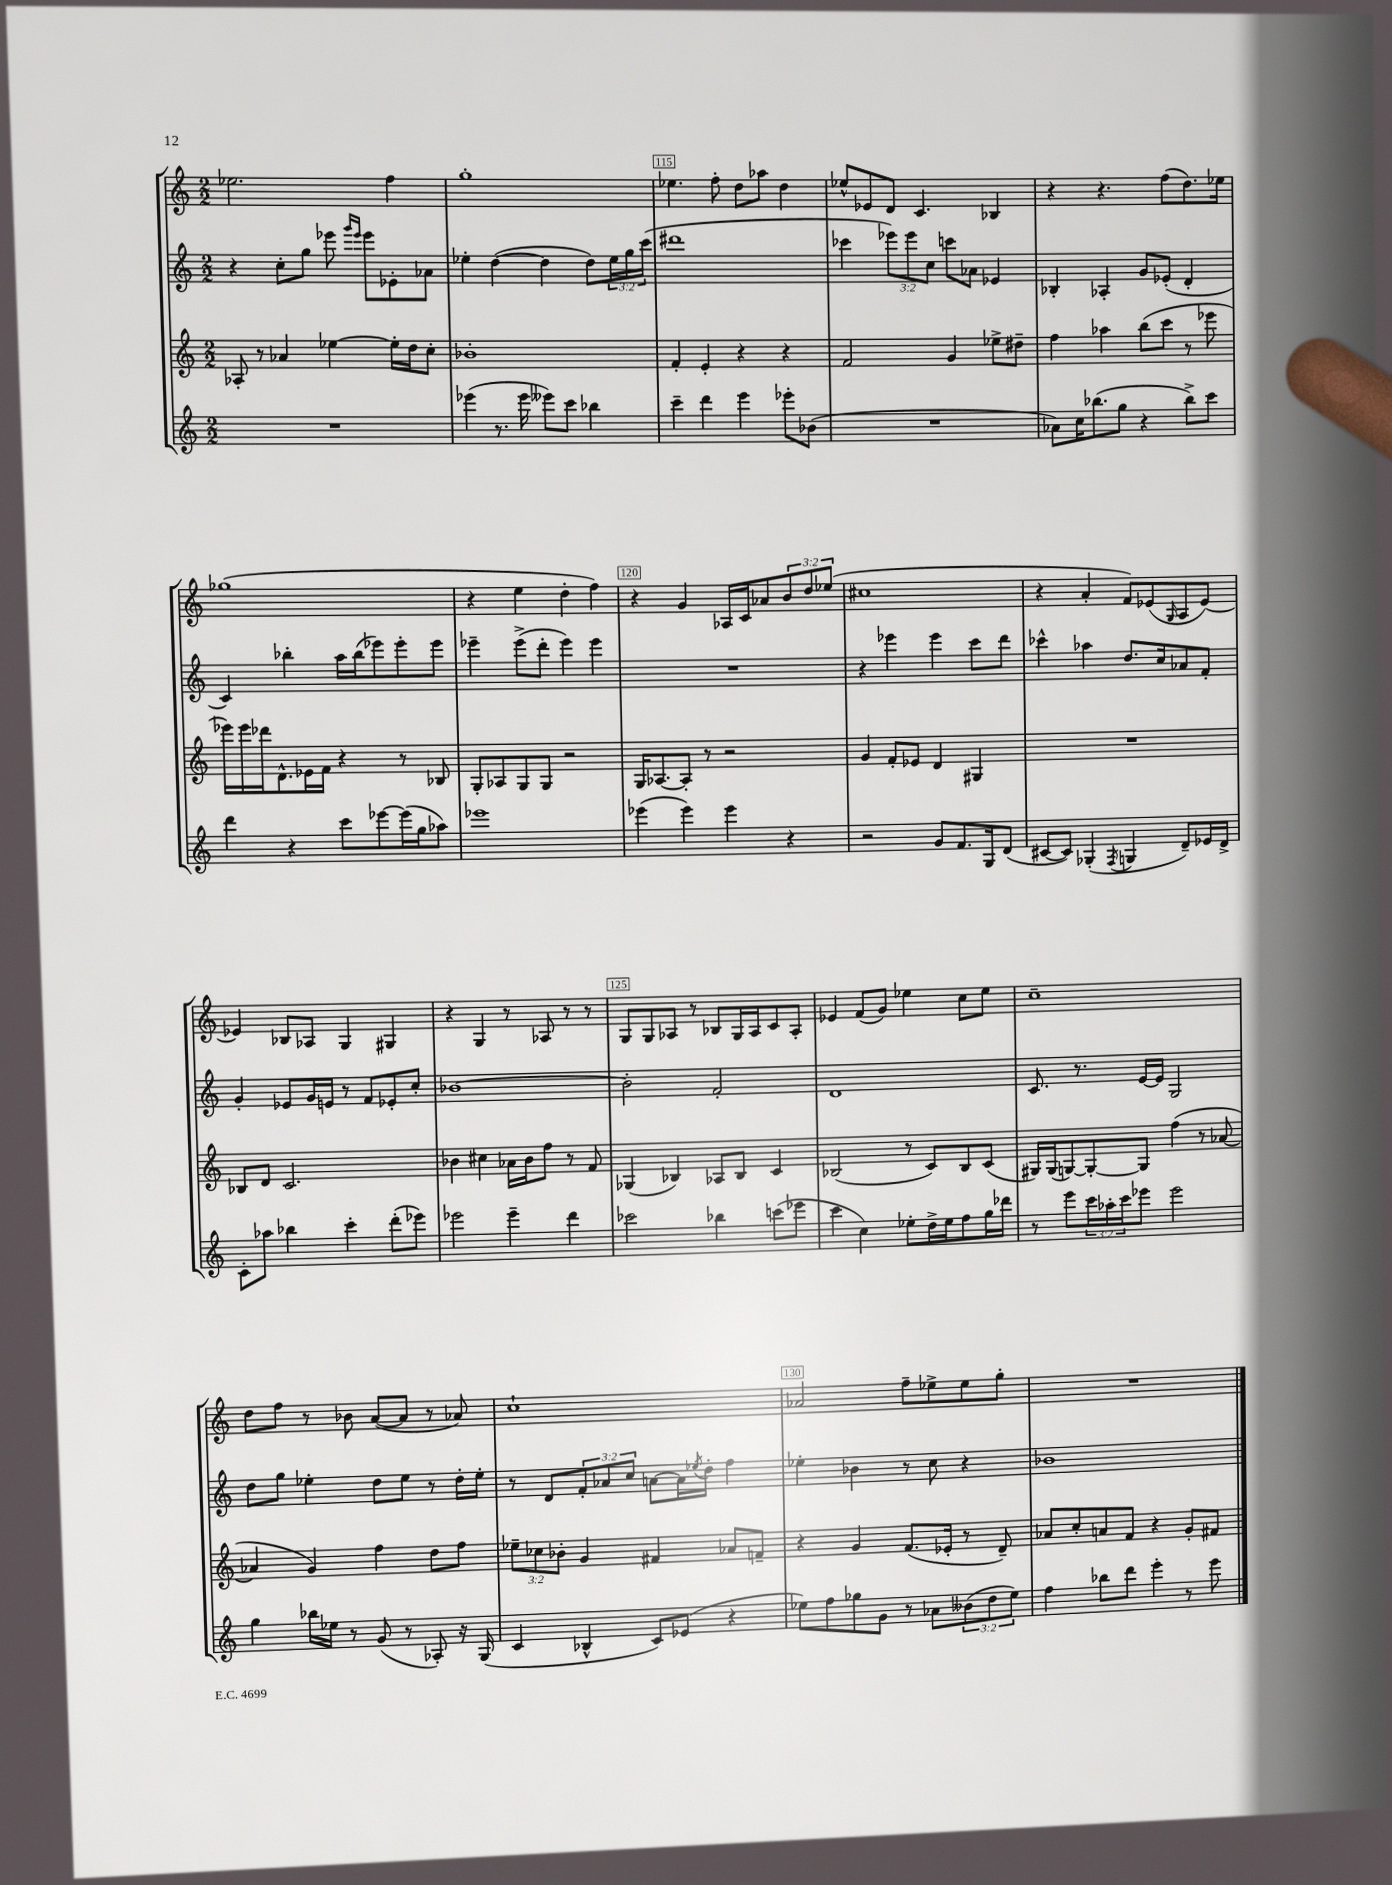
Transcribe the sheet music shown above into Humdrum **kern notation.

**kern	**kern	**kern	**kern
*staff4	*staff3	*staff2	*staff1
*clefG2	*clefG2	*clefG2	*clefG2
*k[]	*k[]	*k[]	*k[]
*M2/2	*M2/2	*M2/2	*M2/2
1r	8A-'	4r	2.ee-
.	8r	.	.
.	4a-	8cc'	.
.	.	8gg	.
.	[4ee-	8eee-	.
.	.	16qqggg	.
.	.	16qqeee-	.
.	.	8eee-	.
.	16ee-']	8e-'	4ff
.	16dd	.	.
.	8cc'	8a-	.
=	=	=	=
(4eee-	1b-'	4ee-'	1gg'
8.r	.	([4dd	.
16eee-	.	.	.
8eee--)	.	4dd]	.
8ccc	.	.	.
4bb-	.	8dd)	.
.	.	24ee-	.
.	.	24gg	.
.	.	(24ccc	.
=	=	=	=
4ccc~	4f'	1ddd#	4.ee-
4ddd	4e'	.	.
.	.	.	8ff'
4eee	4r	.	8dd
.	.	.	8aa-
8eee-'	4r	.	4dd
(8b-	.	.	.
=	=	=	=
1r	2f	4ccc-	8ee-^^
.	.	.	8e-
.	.	12eee-)	8d
.	.	12eee-	.
.	.	.	4.c
.	.	12cc	.
.	4g	8ccc	.
.	.	8a-	.
.	8ee-^	4e-	4B-
.	8dd#~	.	.
=	=	=	=
8a-)	4ff	4B-'	4r
16cc	.	.	.
(8.bb-	.	.	.
.	4aa-	4A-'	4.r
8gg	.	.	.
4r	(8bb	8g	.
.	8ccc	(8e-'	(8ff
8bb-^)	8r	4d'	8.dd)
8ccc	8eee-	.	.
.	.	.	16ee-
=	=	=	=
4ddd	16eee-)	4c)	(1gg-
.	16eee-	.	.
.	16ddd-	.	.
.	8.d^^	.	.
4r	.	4bb-'	.
.	16e-	.	.
.	16f	.	.
8ccc	4r	16aa	.
.	.	(16bb-	.
[8eee-	.	8eee-)	.
(16eee-]	8r	8eee-'	.
16gg	.	.	.
8aa-)	8B-	8eee-	.
=	=	=	=
1eee-	8G'	4eee-~	4r
.	8A-	.	.
.	8G	(8eee-^	4ee
.	8G	8ddd'	.
.	2r	4eee-)	4dd'
.	.	4eee-	4ff)
=	=	=	=
(4eee-	16G	1r	4r
.	[8.A-	.	.
4eee-)	8A-']	.	4g
.	8r	.	.
4eee-	2r	.	16A-
.	.	.	16c
.	.	.	8a-
4r	.	.	12b
.	.	.	12dd
.	.	.	(12ee-
=	=	=	=
2r	4g	4r	1cc#
.	8f'	4eee-	.
.	8e-	.	.
8g	4d	4eee-	.
8.f	.	.	.
.	4G#	8ccc	.
16G	.	.	.
(8d	.	8ddd	.
=	=	=	=
[8c#	1r	4ccc-^^	4r
8c#])	.	.	.
(4G-'	.	4aa-	4a'
8qF	.	.	.
4G	.	8.dd	8f)
.	.	.	(8e-
.	.	16cc	.
.	.	.	16qqG
8d~)	.	8a-	8A
16e-	.	8f'	[8e-)
16d^	.	.	.
=	=	=	=
8c'	8B-	4g'	4e-]
8aa-	8d	.	.
4bb-	2.c	8e-	8B-
.	.	16g	8A-
.	.	16e	.
4ccc'	.	8r	4G
.	.	8f	.
(8ddd'	.	8e-'	4G#
8eee-)	.	8cc'	.
=	=	=	=
2eee-	4b-	[1b-	4r
.	4cc#	.	4G
4eee-~	16a-	.	8r
.	16b-	.	.
.	8ff	.	8A-
4ddd	8r	.	8r
.	8f	.	8r
=	=	=	=
2ccc-	(4G-	2b-']	8G
.	.	.	8G
.	4B-)	.	8A-
.	.	.	8r
4bb-	8A-	2f'	8B-
.	8B-	.	16G
.	.	.	16A-
(8ccc	4c	.	8c
8eee-	.	.	8A-'
=	=	=	=
4ccc	(2B-	1d	4e-
4cc)	.	.	(8f
.	.	.	8g)
8ee-'	8r	.	4ee-
16dd^	8c)	.	.
16ee-	.	.	.
8ff	8B-	.	8cc
16gg	(8c	.	8ee-
16ddd-	.	.	.
=	=	=	=
8r	16G#)	8.c	1cc~
.	(16G#	.	.
8eee	[8G)	.	.
.	.	8.r	.
24ccc	8G'_	.	.
24aa-'	.	.	.
24ccc	.	.	.
8eee-	8G]	[16e	.
.	.	16e]	.
2eee-	(4ff	2G	.
.	8r	.	.
.	[8a-	.	.
=	=	=	=
4gg	4a-]	8dd	8dd
.	.	8gg	8ff
16bb-	4g)	4ee-'	8r
16ee-	.	.	.
8r	.	.	8b-
(8g	4ff	8dd	([8a
8r	.	8ee-	8a]
8A-')	8dd	8r	8r
16r	8ff	16dd'	8a-)
(16G	.	16ee-'	.
=	=	=	=
4c	12ee-~	8r	1cc`
.	12cc-	.	.
.	.	8d	.
.	12b-'	.	.
4B-^^	4g	12f'	.
.	.	12a-	.
.	.	12cc	.
8c)	4f#	[8a	.
(8e-	.	16a]	.
.	.	8qee-	.
.	.	16dd'	.
4r	8a-	4ff	.
.	8f~	.	.
=	=	=	=
8ee-)	4r	4ee-'	2a-
8ff	.	.	.
8gg-	4g	4b-	.
8g	.	.	.
8r	(8.f	8r	8ff~
8a-	.	8cc	8ee-^
.	16e-'	.	.
(12b--	8r	4r	8ee-
12dd	.	.	.
.	8d~)	.	8gg'
12ee-)	.	.	.
=	=	=	=
4ff	8a-	1b-	1r
.	8cc'	.	.
8bb-	8a	.	.
8ddd	8f	.	.
4eee'	4r	.	.
8r	8g'	.	.
8eee	8f#	.	.
==	==	==	==
*-	*-	*-	*-
